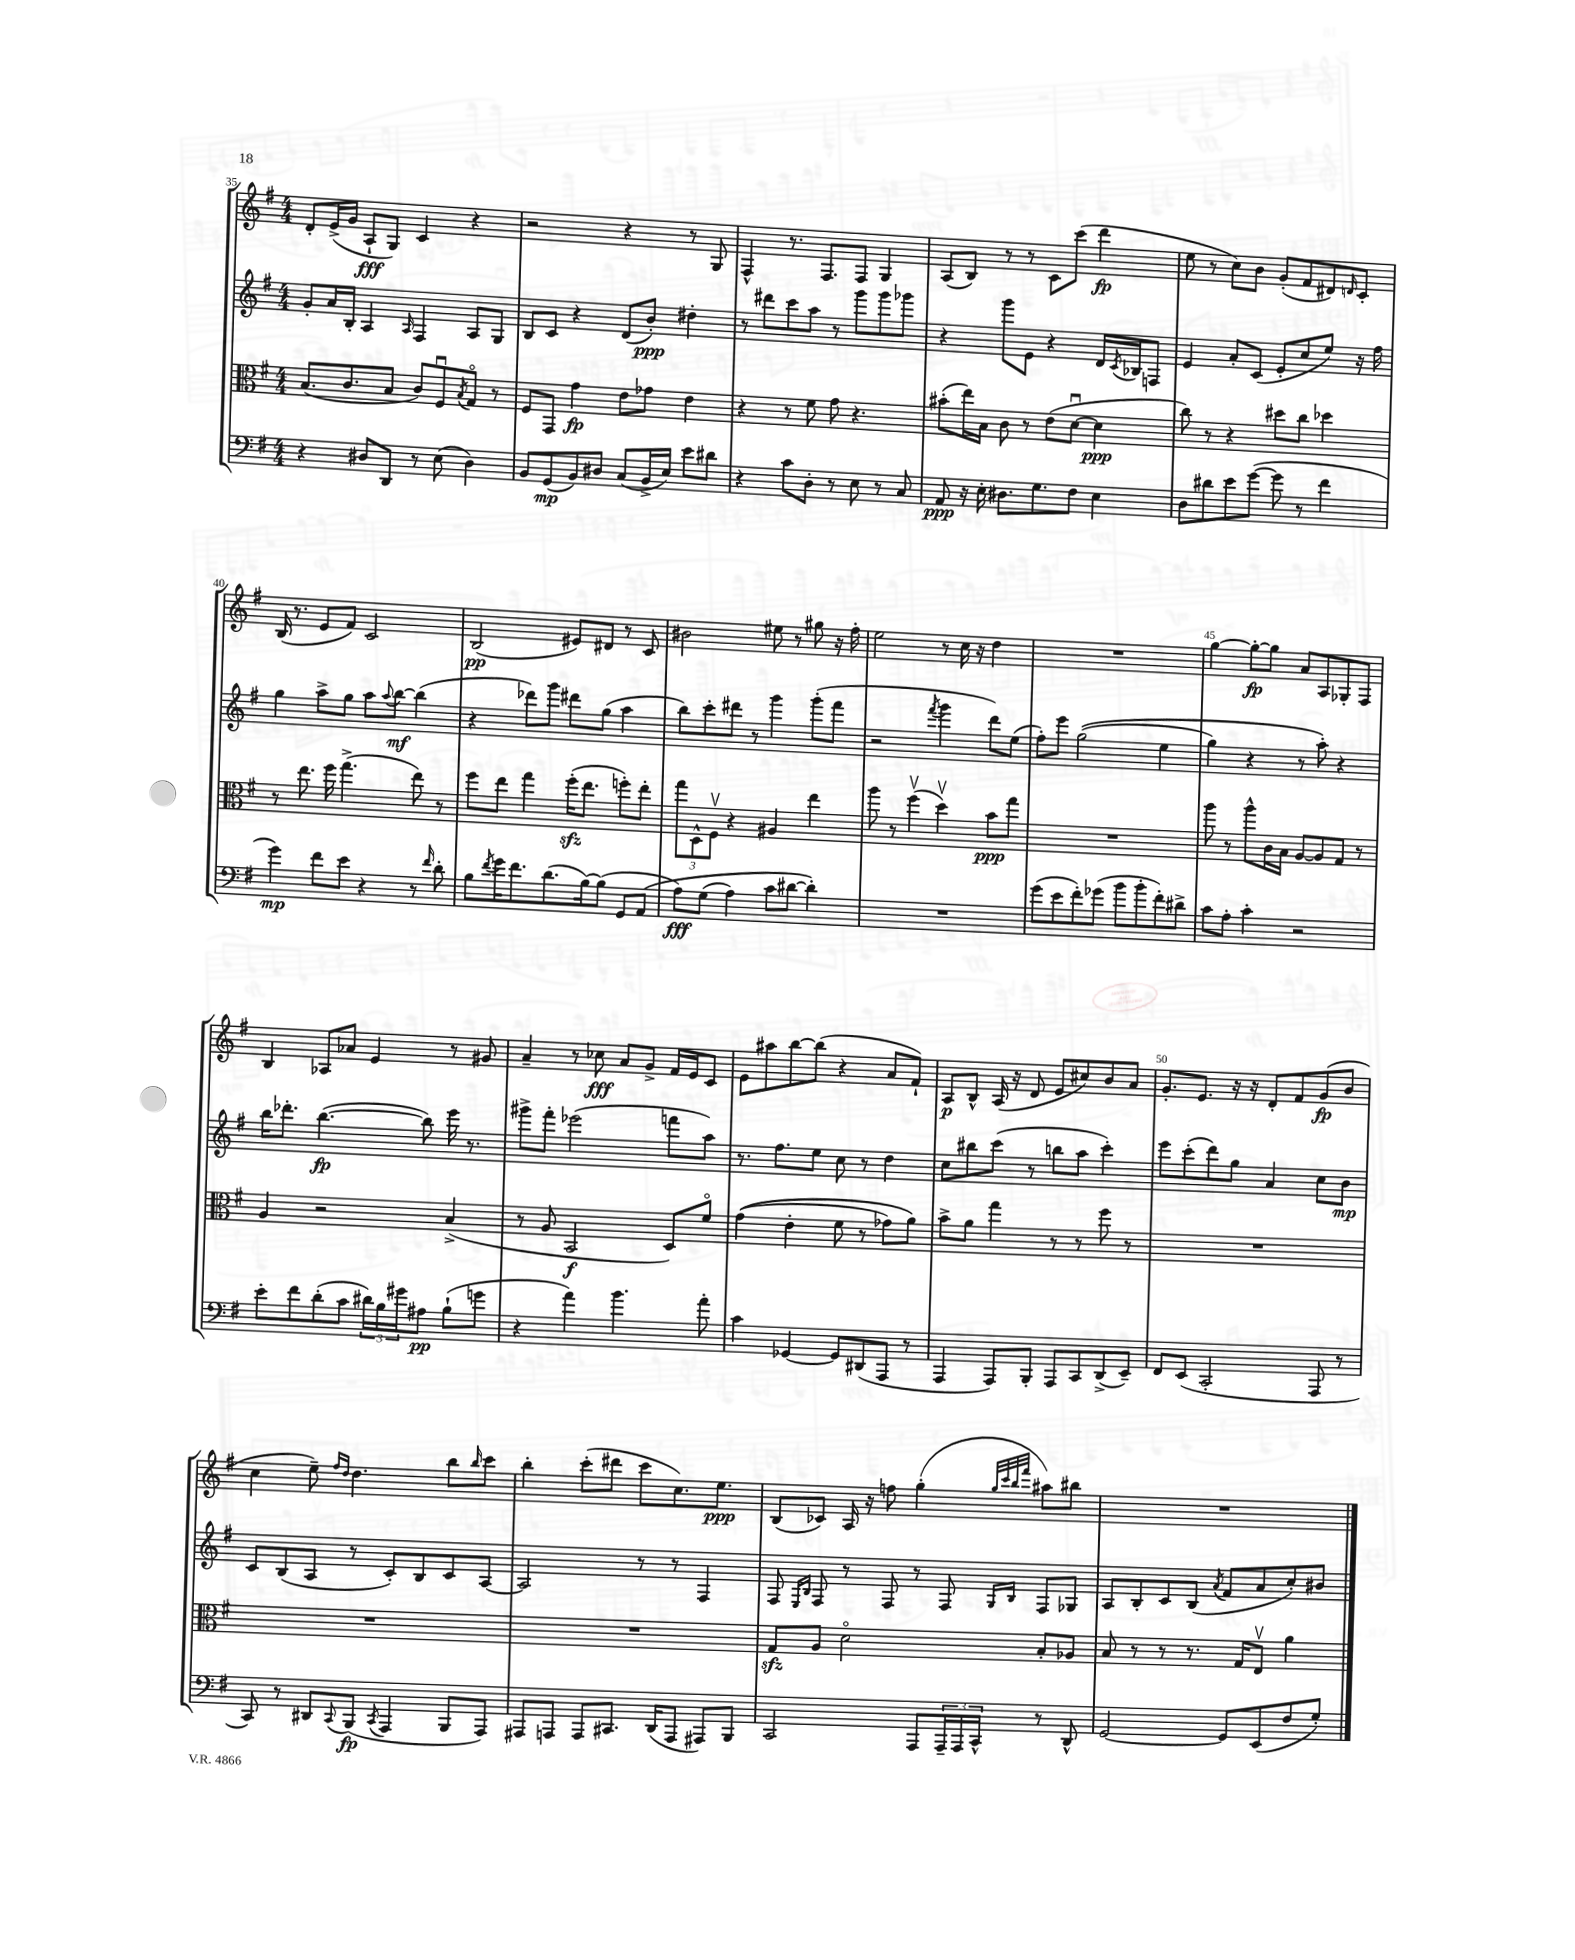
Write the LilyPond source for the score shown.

<<
\new StaffGroup <<
\new Staff = "s0" {
    \clef treble \key g \major \numericTimeSignature \time 4/4
    d'8-. e'16->( g'16 a8-!\fff g8) c'4 r4 |
    r2 r4 r8 g8 |
    fis4-^ r8. fis8. fis8 g4 |
    a8( b8) r8 r8 c'8 c'''8( d'''4\fp |
    e''8 r8 c''8) b'8 g'8-.( fis'8 dis'8) \grace { d'16 } c'8-. |
    b16( r8. e'8 fis'8) c'2 |
    b2\pp( eis'8) dis'8 r8 c'8 |
    bis'2 eis''8 r8 gis''8 r16 fis''16-. |
    e''2 r8 c''16 r16 d''4 |
    R1 |
    g''4~ g''8~-.\fp g''8 a'8 a8 ges8-. fis8 |
    b4 aes8 aes'8 e'4 r8 gis'8 |
    a'4-- r8 ces''8\fff a'8 g'8-> fis'16 e'16 c'8 |
    e'8 ais''8 b''8~ b''8( r4 a'8 fis'8-!) |
    a8\p b8-^ a16( r16 d'8 e'8 cis''8) b'8 a'8 |
    g'8.-. e'8. r16 r16 d'8-. fis'8 g'8\fp( b'8 |
    c''4 e''8--) \grace { fis''16 d''16 } d''4. b''8 \grace { b''16 } c'''8 |
    b''4-. c'''8-.( dis'''8 c'''8 c''8.) e''8.\ppp |
    b8( ces'8) a16 r16 f''8 g''4-.( \grace { g''32 c'''32 b''32 fis'''32 } ais''8) bis''8 |
    R1 \bar "|." |
}
\new Staff = "s1" {
    \clef treble \key g \major \numericTimeSignature \time 4/4
    g'8-. a'16 b16-. a4 \grace { a16 } fis4 a8 g8 |
    b8 c'8 r4 d'8( b'8-.\ppp) dis''4-. |
    r8 dis'''8 c'''8 a''8 r8 g'''8 g'''8 ges'''8 |
    r4 g'''8 e'8 r4 d'16 \acciaccatura { c'8 } bes16 f8 |
    e'4 a'8-. c'8( e'8-. c''8 e''8) r16 fis''16 |
    g''4 a''8-> g''8 a''8 \appoggiatura { a''8 } b''8~\mf b''4( |
    r4 des'''8) g'''8 dis'''8 g''8( a''4 |
    b''8) c'''8-. dis'''8 r8 g'''4 g'''8-.( fis'''8 |
    r2 \acciaccatura { fis'''8 } g'''4 d'''8) e''8( |
    fis''8-.) e'''8 g''2(\( e''4 |
    g''4) r4 r8 a''8-.\) r4 |
    b''16 des'''8.-. b''4.~\fp( b''8) e'''16 r8. |
    gis'''8-> fis'''8-. ees'''2( f'''8 a''8) |
    r8. fis''8. e''8 c''8 r8 d''4 |
    c''8 bis''8 c'''8( r8 b''8 a''8 c'''4-.) |
    e'''8 c'''8-.( d'''8) g''8 a'4 c''8 b'8\mp |
    c'8 b8( a8 r8 c'8-.) b8 c'8 a8~ |
    a2 r8 r8 fis4 |
    fis8 \grace { e16 b16 } fis8 r8 fis8 r8 fis8 \grace { g16 b16 } fis8 ges8 |
    a8 b8-. c'8 b8( \acciaccatura { a'8 } fis'8 a'8 c''8-.) bis'8 \bar "|." |
}
\new Staff = "s2" {
    \clef alto \key g \major \numericTimeSignature \time 4/4
    b8.( c'8. b8 c'8) fis8\downbow \acciaccatura { b8 } g8\flageolet r8 |
    fis8 g,8 g'4\fp e'8 ges'8 e'4 |
    r4 r8 fis'8 g'8 r4. |
    bis'8-.( e''16) b16 c'8 r8 e'8( d'8~\downbow d'4\ppp |
    c''8) r8 r4 dis''8 c''8 des''4 |
    r8 e''8. fis''16 g''4.->( e''8) r8 |
    fis''8 e''8 g''4 fis''16-.\sfz( e''8. f''8-.) e''8-. |
    \tuplet 3/2 { g''8 d8-^ fis8\upbow } r4 ais4 e''4 |
    a''8 r8 fis''4\upbow( d''4\upbow) b'8\ppp g''8 |
    R1 |
    a''8 r8 a''8-^ c'16 b16 a8~ a8 g8 r8 |
    a4 r2 b4->( |
    r8 a8 b,2\f d8) fis'8\flageolet |
    g'4(\( e'4-. fis'8 r8 ges'8) a'8\) |
    b'8-> a'8 g''4 r8 r8 fis''8 r8 |
    R1 |
    R1 |
    R1 |
    g8\sfz a8 d'2\flageolet b8-. aes8 |
    b8 r8 r8 r8. g16 e8\upbow a'4 \bar "|." |
}
\new Staff = "s3" {
    \clef bass \key g \major \numericTimeSignature \time 4/4
    r4 dis8 d,8 r8 e8( dis4) |
    b,8 g,8\mp( b,8) dis8 c8( b,16-> e16) e'8 dis'8 |
    r4 c'8 d8-. r8 e8 r8 c8 |
    a,8\ppp r16 e16-. dis8. g8. fis8 e4 |
    d8 dis'8 e'8 g'8~( g'8 r8 fis'4 |
    g'4\mp) fis'8 e'8 r4 r8 \grace { fis'16 } d'8-. |
    b8 \acciaccatura { fis'8 } g'16 fis'8. d'8.( b16~) b8( g,8 a,8\( |
    a8\fff) g8( a4) c'8 dis'8~ dis'4-.\) |
    R1 |
    g'8( e'8 fis'8-.) ges'8( b'8 b'8-. fis'8-.) dis'8-> |
    c'8 a8-. c'4-. r2 |
    e'8-. fis'8 d'8-.( c'8 \tuplet 3/2 { dis'16) b16 gis'16 } ais8\pp b8-!( g'8 |
    r4 a'4) b'4. a'8-. |
    c'4 ges,4~ ges,8 dis,8( a,,8 r8 |
    a,,4 a,,8) b,,8-. a,,8 c,8 d,8->( e,8--) |
    fis,8 e,8( c,2-. a,,8 r8 |
    c,8) r8 dis,8 \appoggiatura { c,8 } b,,8\fp( \acciaccatura { c,8 } a,,4 b,,8 a,,8) |
    ais,,8 a,,8 a,,8 cis,8. d,16( a,,8 ais,,8) b,,8 |
    c,2 a,,8 \tuplet 3/2 { a,,16-- a,,16 c,16-^ } r8 d,8-^ |
    g,2~ g,8 e,8( fis8 g8-.) \bar "|." |
}
>>
>>
\layout { \context { \Score currentBarNumber = #35 \override BarNumber.break-visibility = ##(#f #t #t) barNumberVisibility = #(every-nth-bar-number-visible 5) } }
